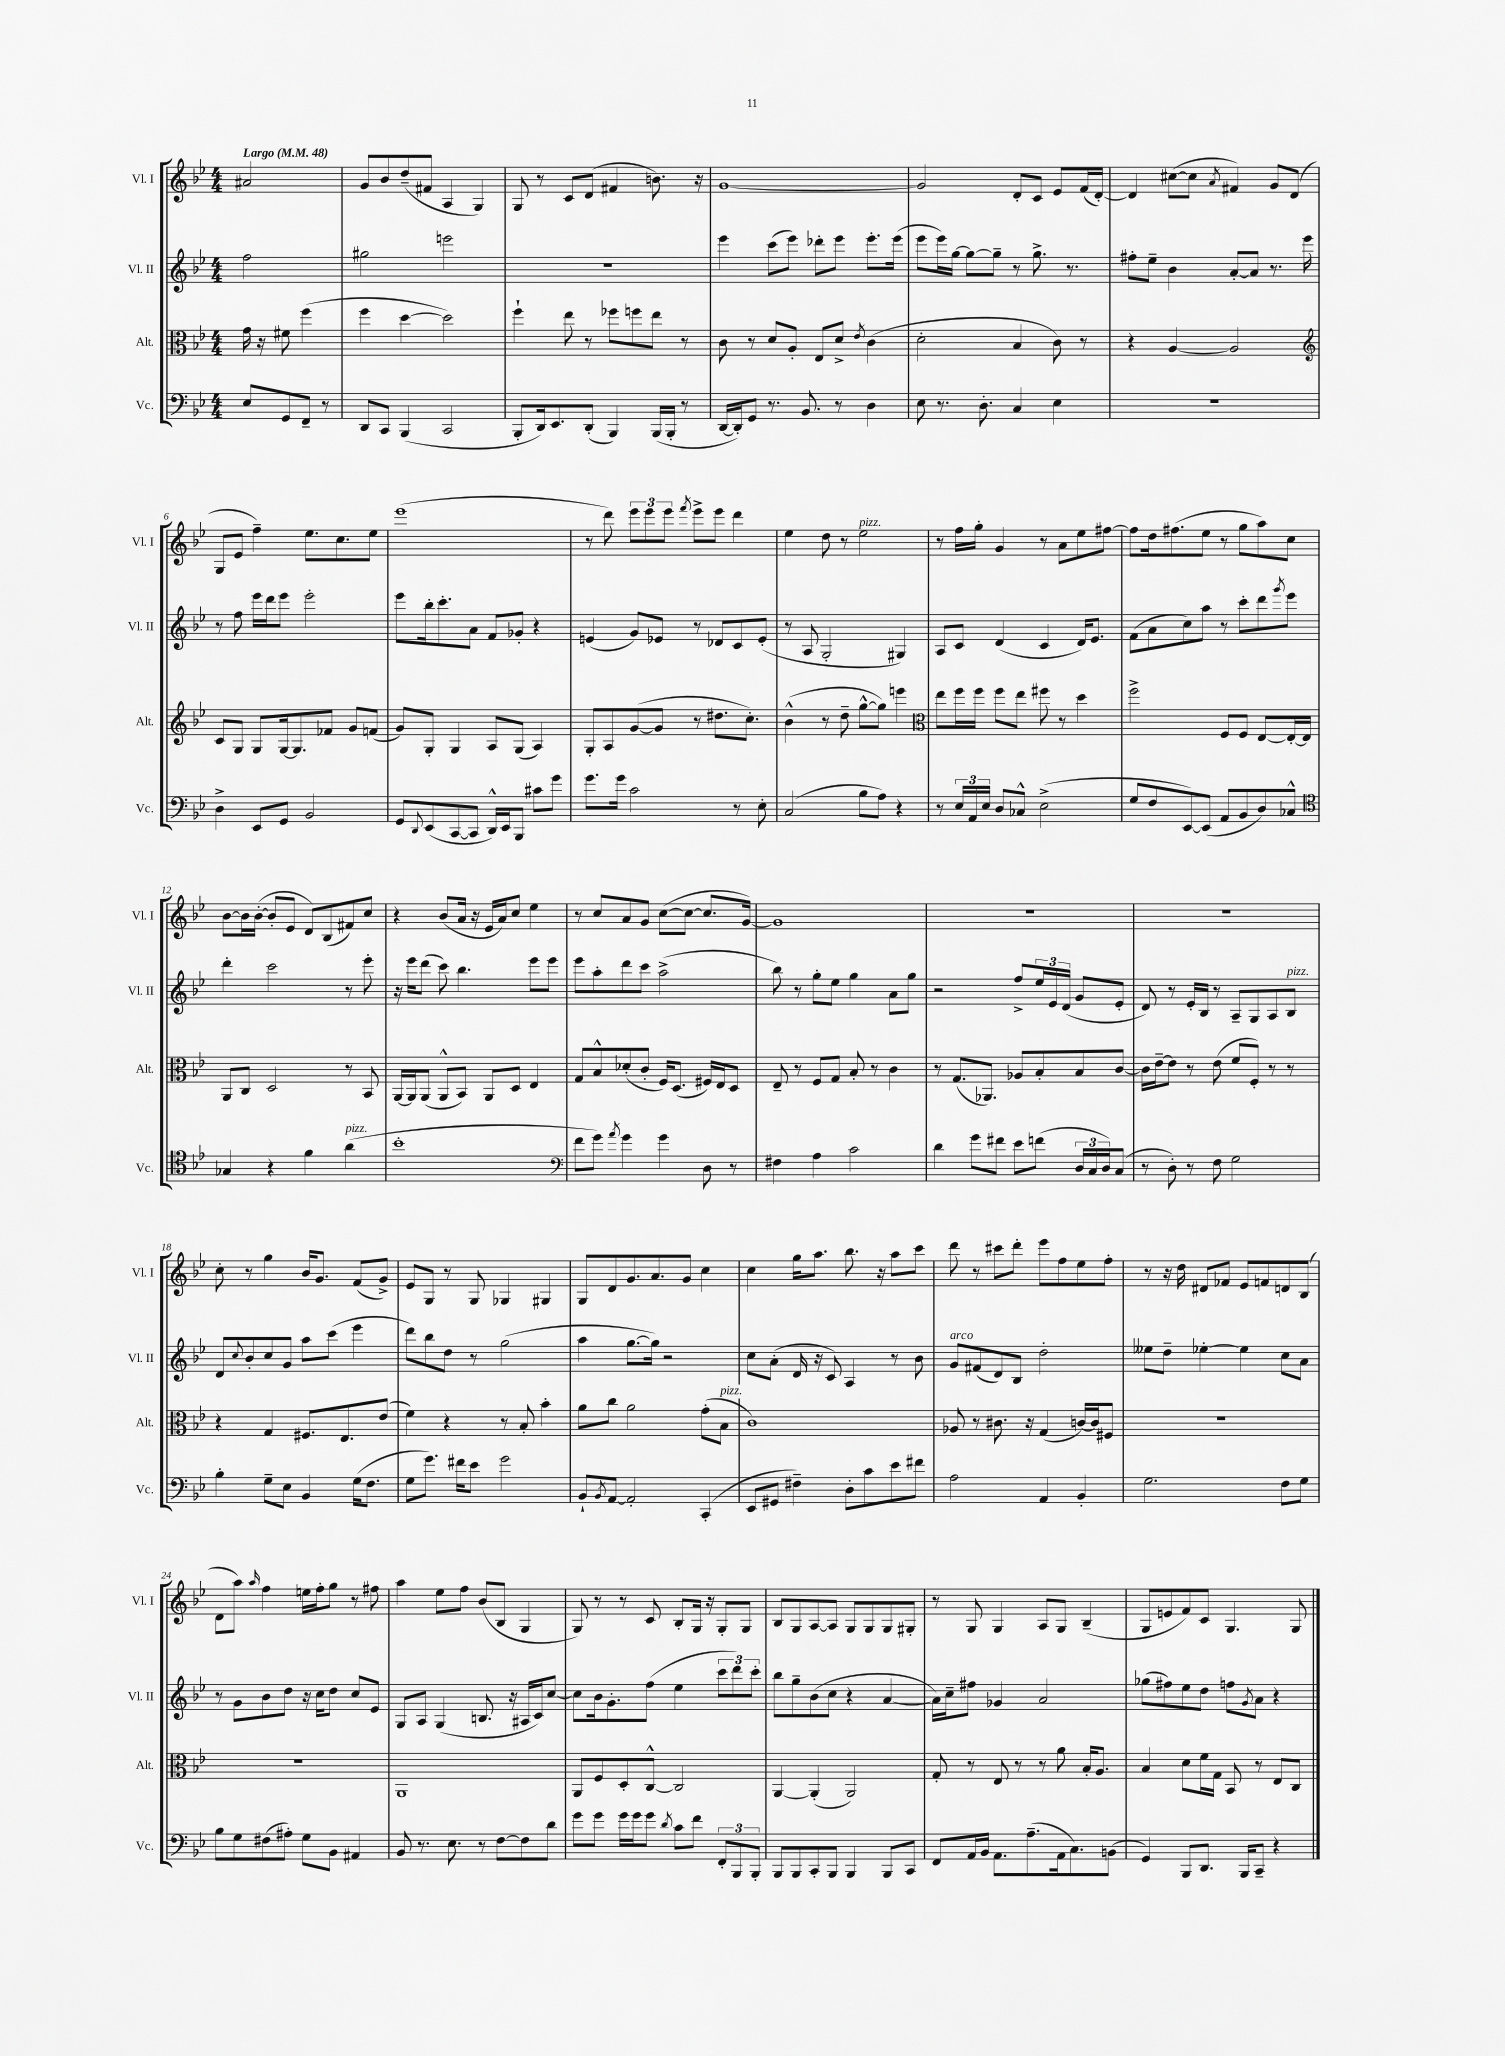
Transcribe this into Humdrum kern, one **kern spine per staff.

**kern	**kern	**kern	**kern
*part4	*part3	*part2	*part1
*staff4	*staff3	*staff2	*staff1
*I"Vc.	*I"Alt.	*I"Vl. II	*I"Vl. I
*I'Vc.	*I'Alt.	*I'Vl. II	*I'Vl. I
*clefF4	*clefC3	*clefG2	*clefG2
*k[b-e-]	*k[b-e-]	*k[b-e-]	*k[b-e-]
*M4/4	*M4/4	*M4/4	*M4/4
*MM48	*MM48	*MM48	*MM48
=	=	=	=
!	!	!	!LO:TX:a:B:t=Largo
8E-/L	16g\	2ff\	2a#X/
.	16r	.	.
8GG/	8f#X\	.	.
8FF~/J	(4ff\	.	.
8r	.	.	.
=1	=1	=1	=1
8DD/L	4ff\	2gg#X\	8g/L
8CC/J	.	.	8b-/
(4BBB-/	[4dd\	.	(8dd~/
.	.	.	8f#X/J
2CC/	2dd\])	2eeen\	4A/
.	.	.	4G/)
=2	=2	=2	=2
8BBB-'/L	4ff`\	1r	8G/
16DD/k)	.	.	8r
8.EE-/	.	.	.
.	8ee-\	.	8c/L
(8DD'/J	8r	.	(8d/J
4BBB-/)	8ff-X\L	.	4f#X/
.	8ffn\	.	.
(16BBB-/LL	8ee-\J	.	8.bn\)
16BBB-'/JJ	.	.	.
8r	8r	.	.
.	.	.	16r
=3	=3	=3	=3
[16DD/LL	8c\	4eee-\	[1g
16DD'/J])	.	.	.
8GG/J	8r	.	.
8.r	8d/L	(8ccc\L	.
.	8A'/J	8eee-\J)	.
8.BB-/	.	.	.
.	8E-/L	8ddd-X'\L	.
8r	8d^/J	8eee-\J	.
.	8qe-/	.	.
4D\	(4c\	8.eee-'\L	.
.	.	(16eee-\Jk	.
=4	=4	=4	=4
8E-\	2d'\	8eee-\L	2g/]
8.r	.	16eee-\L)	.
.	.	[16gg\JJ	.
.	.	8gg\L_	.
8.D'\	.	.	.
.	.	8gg~\J]	.
4C/	4B-/	8r	8d'/L
.	.	8.gg^\	8c/J
4E-\	8c\)	.	8e-/L
.	.	8.r	.
.	8r	.	(16f/L
.	.	.	[16d'/JJ)
=5	=5	=5	=5
1r	4r	8ff#X'\L	4d/]
.	.	8ee-~\J	.
.	[4A/	4b-\	([8cc#X\L
.	.	.	8cc#\J]
.	.	.	8qa/
.	2A/]	[8a'/L	4f#X/)
.	.	8a/J]	.
.	.	8.r	8g/L
.	.	.	(8d/J
.	.	16eee-\	.
!!LO:LB:g=z
=6	=6	=6	=6
*	*clefG2	*	*
4D^\	8c/L	8r	8G/L
.	8G/J	8ff\	8e-/J
8EE-/L	8G/L	16eee-\LL	4ff~\)
.	.	16ddd\J	.
8GG/J	[16G/k	8eee-\J	.
.	8.G/]	.	.
2BB-/	.	2eee-'\	8.ee-\L
.	8f-X/J	.	.
.	.	.	8.cc\
.	8g/L	.	.
.	(8fn/J	.	8ee-\J
=7	=7	=7	=7
8GG/L	8g/L)	8eee-\L	(1eee-
8qqDD/	.	.	.
(8EE-/	8G'/J	16bb-'\k	.
.	.	8.ccc'\	.
[8CC/	4G/	.	.
8CC/J]	.	8a\J	.
16DD^^/LL)	8A/L	8f/L	.
16EE-/J	.	.	.
8BBB-/J	(8G/J	8g-X'/J	.
8c#X\L	4A/)	4r	.
8g\J	.	.	.
=8	=8	=8	=8
8.g\L	8G'/L	(4en/	8r
.	8A/	.	8ddd\)
16g\Jk	.	.	.
2c\	([8g/	8g/L)	12eee-\L
.	.	.	12eee-\
.	8g/J]	8e-X/J	.
.	.	.	12eee-\J
.	.	.	8qfff/
.	8r	8r	8eee-^\L
.	8.dd#X\L	8d-X/L	8eee-\J
8r	.	8c/	4ddd\
.	8.cc'\J)	.	.
8E-'\	.	(8e-'/J	.
=9	=9	=9	=9
(2C/	(4b-^^\	8r	4ee-\
.	.	8A/	.
.	8r	2G'/	8dd\
.	8dd~\	.	8r
!	!	!	!LO:TX:a:i:t=pizz.
8B-\L	[8gg^^\L	.	2ee-\
8A\J)	8gg\J])	.	.
4r	4eeen\	4G#X/)	.
=10	=10	=10	=10
*	*clefC3	*	*
8r	8ee-\L	8A/L	8r
24E-/LL	16ff\L	8c/J	16ff\LL
24AA/	.	.	.
.	16ff\JJ	.	16gg'\JJ
24E-/JJ	.	.	.
8D/L	8ff\L	(4d/	4g/
8C-X^^/J	8ee-\J	.	.
(2E-^\	8ff#X\	4c/	8r
.	8r	.	8a\L
.	4dd\	16d/KL)	8ee-\
.	.	8.e-/J	.
.	.	.	[8ff#X\J
=11	=11	=11	=11
8G/L	2ff^\	(8f\L	8ff#\L]
8F/	.	8a\	16dd\k
.	.	.	(8.ff#X\
[8EE-/)	.	8cc\)	.
(8EE-/J]	.	8aa\J	8ee-\J
8AA/L	8F/L	8r	8r
8BB-/	8F/J	8ccc'\L	8gg\L
8D/)	[8E-/L	8ddd\	8aa\)
.	.	8qggg/	.
8C-X^^/J	16E-'/L_	8eee-\J	8cc\J
.	16E-/JJ]	.	.
!!LO:LB:g=z
=12	=12	=12	=12
*clefC4	*	*	*
4G-X/	8AA/L	4ddd'\	[8b-\L
.	8C/J	.	16b-\L]
.	.	.	([16b-'\JJ
4r	2D/	2ccc\	8b-'/L]
.	.	.	8e-/J
4f\	.	.	8d/L)
.	.	.	(8B-/
!LO:TX:a:i:t=pizz.	!	!	!
(4a\	8r	8r	8f#X/)
.	8BB-/	8eee-'\	8cc/J
=13	=13	=13	=13
1b-'	[16AA/LL	16r	4r
.	16AA/J]	16eee-\KL	.
.	(8AA/J	(8ddd\J	.
.	8AA^^/L	8ccc\)	(8b-/L
.	8BB-/J)	4.bb-\	16a/Jk
.	.	.	16r
.	8AA/L	.	16e-/LL
.	.	.	16a/J)
.	8D/J	.	8cc/J
.	4E-/	8eee-\L	4ee-\
.	.	8eee-\J	.
=14	=14	=14	=14
*clefF4	*	*	*
8f\L	8G/L	8eee-\L	8r
8g\J)	8B-^^/	8aa'\	8cc/L
8qa/	.	.	.
4g\	(8d-X'/	8ddd\	8a/
.	8c'/J	8ccc\J	8g/J
4g\	16F/KL)	(2aa^\	([8cc\L
.	(8.D/J	.	.
.	.	.	8cc\J_
8D\	16F#X/LL)	.	8.cc/L]
.	16E-/J	.	.
8r	8D/J	.	.
.	.	.	[16g/Jk)
=15	=15	=15	=15
4F#X\	8E-~/	8bb-\)	1g]
.	8r	8r	.
4A\	8F/L	8gg'\L	.
.	8G/J	8ee-\J	.
2c\	8B-'/	4gg\	.
.	8r	.	.
.	4c\	8a\L	.
.	.	8gg\J	.
=16	=16	=16	=16
4d\	8r	2r	1r
.	(8.G/L	.	.
8g\L	.	.	.
.	8.AA-X/J)	.	.
8f#X\J	.	.	.
8e-\L	8A-X/L	8ff^/L	.
(8fn\J	8B-'/	24ee-/L	.
.	.	24e-/	.
.	.	(24d/JJ	.
24D/LL	8B-/	8g/L	.
24C/	.	.	.
24D/J)	.	.	.
(8C/J	[8c/J	8e-'/J	.
=17	=17	=17	=17
8r	16c\LL]	8d/)	1r
.	[16e-~\J	.	.
8D'\)	8e-\J]	8r	.
8r	8r	16e-'/LL	.
.	.	16B-/JJ	.
8F\	(8e-\	8r	.
2G\	8f/L	8A~/L	.
.	8F'/J)	8G/	.
.	8r	8A/	.
!	!	!LO:TX:a:i:t=pizz.	!
.	8r	8B-/J	.
!!LO:LB:g=z
=18	=18	=18	=18
4B-'\	4r	8d/L	8cc'\
.	.	8qqcc/	.
.	.	8b-'/	8r
8G~\L	4G/	8cc/	4gg\
8E-\J	.	8g/J	.
4BB-/	8.F#X/L	8aa\L	16b-/KL
.	.	.	8.g/J
.	.	(8ccc\J	.
.	8.E-/	.	.
(16G\KL	.	4eee-\	(8f/L
8.F\J	.	.	.
.	(8e-/J	.	8g^/J)
=19	=19	=19	=19
8G\L	4f\)	8ddd\L)	8e-/L
8.g\J)	.	8bb-\	8G/J
.	4r	8dd\J	8r
16f#X\KL	.	.	.
8e-\J	.	8r	8G/
2g\	8r	(2gg\	4G-X/
.	8B-'/	.	.
.	4b-'\	.	4G#X/
=20	=20	=20	=20
8BB-`/L	8a\L	4aa\	8G/L
8qBB-/	.	.	.
[8AA/J	8cc\J	.	8d/
2AA'/]	2a\	[8.gg\L	8.g/
.	.	16gg\Jk])	8.a/
.	.	2r	.
.	.	.	8g/J
(4CC'/	(8g'\L	.	4cc\
!	!LO:TX:a:i:t=pizz.	!	!
.	8B-\J	.	.
=21	=21	=21	=21
8EE-/L	1c)	8cc\L	4cc\
8GG#X/J	.	(8a'\J	.
4F#X~\)	.	16d/	16gg\KL
.	.	16r	8.aa\J
.	.	8c/)	.
8D'\L	.	4A/	8.bb-\
8c\	.	.	.
.	.	.	16r
8e-\	.	8r	8aa\L
8f#X\J	.	8b-\	8ccc\J
=22	=22	=22	=22
!	!	!LO:TX:a:i:t=arco	!
2A\	8A-X/	8g/L	8ddd\
.	8r	(8f#X/	8r
.	8.c#X\	8d/)	8ccc#X\L
.	.	8B-/J	8ddd'\J
.	16r	.	.
4AA/	(4G/	2dd'\	8eee-\L
.	.	.	8ff\
4BB-'/	[16cn/LL)	.	8ee-\
.	16c/J]	.	.
.	8F#X/J	.	8ff'\J
=23	=23	=23	=23
2.G\	1r	8ee--X\L	8r
.	.	8dd~\J	16r
.	.	.	16dd\
.	.	[4ee-X'\	8d#X/L
.	.	.	8f-X/J
.	.	4ee-\]	8e-/L
.	.	.	8fn/
8F\L	.	8cc\L	8dn/
8G\J	.	8a\J	(8B-/J
!!LO:LB:g=z
=24	=24	=24	=24
8B-\L	1r	8r	8d\L
8G\	.	8g\L	8aa\J)
.	.	.	16qqaa/
(8F#X\	.	8b-\	4ff\
8A#X'\J)	.	8dd\J	.
8G\L	.	16r	16een\LL
.	.	16cc\KL	16ff'\J
8BB-\J	.	8dd\J	8gg\J
4AA#X/	.	8cc/L	8r
.	.	8e-/J	8ff#X\
=25	=25	=25	=25
8BB-/	1AA	8G/L	4aa\
8.r	.	8A/J	.
.	.	(4G/	8ee-\L
8.E-\	.	.	.
.	.	.	8ff\J
8r	.	8.Bn/	(8b-/L
[8F\L	.	.	8B-/J
.	.	16r	.
8F\]	.	16A#X/LL	4G/
.	.	16c/J)	.
8d\J	.	[8cc/J	.
=26	=26	=26	=26
8g\L	8AA/L	8cc\L]	8G/)
8g\J	8F/	16b-\k	8r
.	.	8.g'\	.
16g\LL	8D'/	.	8r
16g\J	.	.	.
8g\J	[8C^^/J	(8ff\J	8c/
8qd/	.	.	.
8c\L	2C/]	4ee-\	8B-'/L
8f\J	.	.	16G/Jk
.	.	.	16r
12FF'/L	.	12ccc\L	8G'/L
12BBB-/	.	12ddd\)	.
.	.	.	8G/J
12BBB-'/J	.	12ccc'\J	.
=27	=27	=27	=27
8BBB-/L	[4AA/	8bb-\L	8B-/L
8BBB-/	.	8gg~\	8G/
8CC'/	(4AA'/]	(8b-\	[8A/
8BBB-/J	.	8cc\J	8A/J]
4BBB-/	2AA/)	4r	8G/L
.	.	.	8G/
8BBB-/L	.	[4a/	8G/
8CC/J	.	.	8G#X'/J
=28	=28	=28	=28
8FF/L	8G'/	16a\LL])	8r
.	.	16cc~\J	.
16AA/L	8r	8ff#X\J	8G/
16BB-/JJ	.	.	.
8.AA\L	8E-/	4g-X/	4G/
.	8r	.	.
(8.A~\	.	.	.
.	8r	2a/	8A/L
16AA\k	8a\	.	8G/J
8.C\)	.	.	.
.	16B-'/KL	.	(4B-~/
.	8.A/J	.	.
(8BBn\J	.	.	.
=29	=29	=29	=29
4GG/)	4B-/	(8gg-X\L	8G/L
.	.	8ff#X\)	8en/
8BBB-/L	8d\L	8ee-\	8f/)
8.DD/J	16f\L	8dd\J	8c/J
.	16G\JJ	.	.
.	8BB-/	8ffn\L	4.G/
16BBB-/KL	.	.	.
.	.	8qg/	.
8CC~/J	8r	8a\J	.
4r	8E-/L	4r	.
.	8C/J	.	8G/
==	==	==	==
*-	*-	*-	*-
